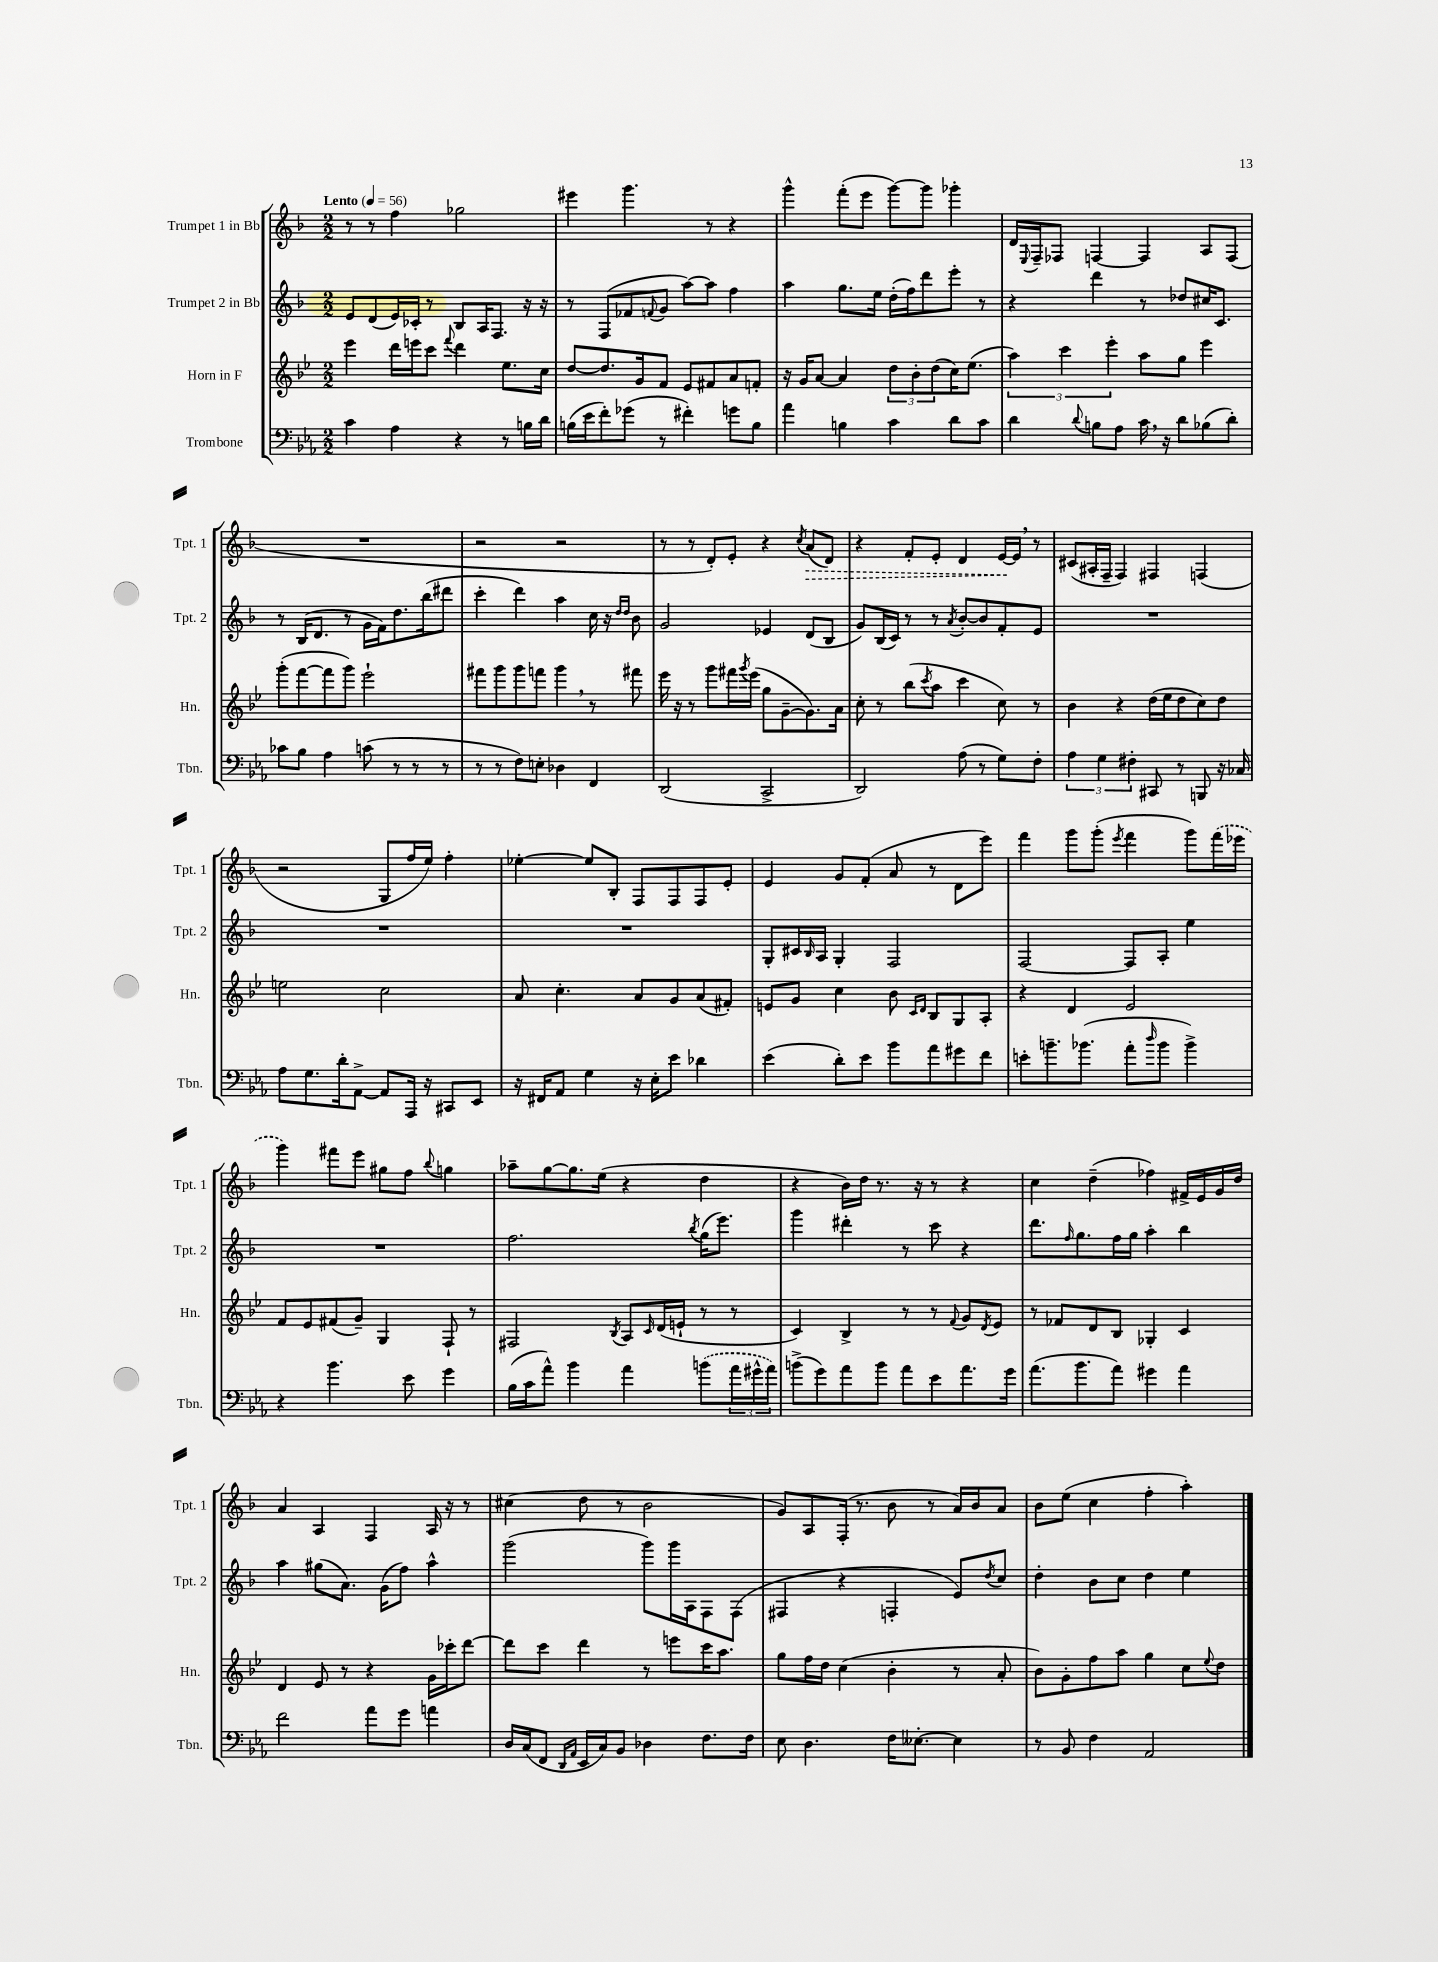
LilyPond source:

<<
\new StaffGroup <<
\new Staff = "s0" \with { instrumentName = "Trumpet 1 in Bb" shortInstrumentName = "Tpt. 1" } {
    \clef treble \key f \major \numericTimeSignature \time 2/2 \tempo "Lento" 4 = 56
    r8 r8 f''4 ges''2 |
    eis'''4 g'''4. r8 r4 |
    g'''4-^ f'''8-.( e'''8 g'''8~) g'''8 ges'''4-. |
    d'16 \appoggiatura { e8 } f16-- fes8 f4~ f4 a8 f8( |
    R1 |
    r2 r2 |
    r8 r8 d'8-.) e'8-. r4 \acciaccatura { c''8 } \once \override Hairpin.style = #'dashed-line a'8\>( d'8) |
    r4 f'8-. e'8-. d'4 e'16~\! e'16 \breathe r8 |
    cis'8( ais16-. f16-- f4) fis4 f4( |
    r2 g8 f''16 e''16) f''4-. |
    ees''4~-. ees''8 bes8-. f8 f8 f8 e'8-. |
    e'4 g'8 f'8-.( a'8 r8 d'8 e'''8) |
    f'''4 g'''8 g'''8-.( \acciaccatura { e'''8 } f'''4 g'''8) \once \slurDashed f'''16( ees'''16 |
    g'''4) fis'''8 e'''8 gis''8 f''8 \appoggiatura { bes''8 } g''4 |
    aes''8-- g''8~ g''8. e''16( r4 d''4 |
    r4 bes'16) d''16 r8. r16 r8 r4 |
    c''4 d''4--( fes''4) fis'16-> e'16 g'16 d''16 |
    a'4 a4 f4 a16 r16 r8 |
    cis''4( d''8 r8 bes'2 |
    g'8) a8 f16-.( r8. bes'8 r8 a'16) bes'16 a'8 |
    bes'8 e''8( c''4 f''4-. a''4-.) \bar "|." |
}
\new Staff = "s1" \with { instrumentName = "Trumpet 2 in Bb" shortInstrumentName = "Tpt. 2" } {
    \clef treble \key f \major \numericTimeSignature \time 2/2
    e'8 d'8( e'16) ces'16-. r8 bes8 a16 f8. r16 r16 |
    r8 f8( fes'8 \appoggiatura { f'8 } g'8 a''8~) a''8 f''4 |
    a''4 g''8. e''16 d''16-.( f''16) d'''8 e'''8-. r8 |
    r4 d'''4 r8 des''8 cis''16 c'8. |
    r8 bes16( d'8. r8 g'16 f'16) d''8. bes''16( dis'''8 |
    c'''4-. d'''4) a''4 c''16 r16 \grace { d''16 d''16 } bes'8 |
    g'2 ees'4 d'8( bes8 |
    g'8) bes16( c'16) r8 r8 \acciaccatura { a'8 } bes'8~-. bes'8 f'8-. e'8 |
    R1 |
    R1 |
    R1 |
    g8-. cis'16 \grace { bes16 } a16 g4-. f2 |
    f2~ f8 a8-. e''4 |
    R1 |
    f''2. \acciaccatura { bes''8 } g''16( e'''8.) |
    g'''4 dis'''4-. r8 c'''8 r4 |
    d'''8. \grace { f''16 } g''8. f''16 g''16 a''4-. bes''4 |
    a''4 gis''8( a'8.) g'16( f''8) a''4-^ |
    g'''2( g'''8) g'''16 a16 f8 f8( |
    fis4 r4 f4-. e'8) \acciaccatura { d''8 } c''8 |
    d''4-. bes'8 c''8 d''4 e''4 \bar "|." |
}
\new Staff = "s2" \with { instrumentName = "Horn in F" shortInstrumentName = "Hn." } {
    \clef treble \key bes \major \numericTimeSignature \time 2/2
    ees'''4 d'''16 e'''16 c'''8 \appoggiatura { f'''8 } d'''4 ees''8. c''16 |
    d''8~ d''8. g'16 f'8 ees'8 fis'8 a'8 f'8-. |
    r16 g'16 a'8~ a'4 \tuplet 3/2 { d''8 bes'8-. d''8( } c''16) ees''8.( |
    \tuplet 3/2 { a''4) c'''4 ees'''4-. } a''8 g''8 ees'''4 |
    g'''8-.( f'''8~ f'''8 g'''8) ees'''2-! |
    fis'''8 g'''8 g'''8 f'''8 g'''4 \breathe r8 fis'''8 |
    ees'''16 r16 r8 g'''8 fis'''16 \acciaccatura { g'''8 } ees'''16( g''8 g'8~-- g'8.) a'16 |
    c''8-. r8 bes''8( \acciaccatura { c'''8 } a''8 c'''4 c''8) r8 |
    bes'4 r4 d''16( ees''16 d''8 c''8) d''8 |
    e''2 c''2 |
    a'8 c''4.-. a'8 g'8 a'8( fis'8-.) |
    e'8 g'8 c''4 bes'8 \grace { c'16 d'16 } bes8 g8 a8-. |
    r4 d'4 ees'2 |
    f'8 ees'8 fis'8( g'8--) g4 f8-! r8 |
    fis2 \acciaccatura { bes8 } a8 \grace { c'16 } d'16( e'16-! r8 r8 |
    c'4) bes4-> r8 r8 \appoggiatura { f'8 } g'8 \acciaccatura { d'8 } ees'8 |
    r8 fes'8 d'8 bes8 ges4-. c'4 |
    d'4 ees'8 r8 r4 g'16 ces'''16-. d'''8~ |
    d'''8 c'''8 d'''4 r8 e'''8 c'''16 a''8. |
    g''8 f''16 d''16 c''4( bes'4-. r8 a'8-. |
    bes'8) g'8-. f''8 a''8 g''4 c''8 \appoggiatura { ees''8 } d''8 \bar "|." |
}
\new Staff = "s3" \with { instrumentName = "Trombone" shortInstrumentName = "Tbn." } {
    \clef bass \key ees \major \numericTimeSignature \time 2/2
    c'4 aes4 r4 r8 b16 d'16 |
    b16( ees'16 f'8-.) ges'8( r8 fis'4-.) g'8 b8 |
    aes'4 b4 c'4 d'8 c'8 |
    d'4 \appoggiatura { d'8 } b8 aes8 c'16 \breathe r16 d'8 bes8( d'8-.) |
    ces'8 bes8 aes4 c'8( r8 r8 r8 |
    r8 r8 f8) e8-. des4 f,4 |
    d,2( c,2-> |
    d,2) aes8( r8 g8) f8-. |
    \tuplet 3/2 { aes4 g4 fis4-. } cis,8 r8 b,,8 r16 ces16 |
    aes8 g8. d'16-. aes,8~-> aes,8 aes,,16 r16 cis,8 ees,8 |
    r16 fis,16 aes,8 g4 r16 ees16-. ees'8 des'4 |
    ees'4( d'8-.) ees'8 bes'8 aes'8 gis'8 f'8 |
    e'8-. b'8.-- bes'8.( aes'8-. \grace { d''16 } bes'8 bes'4->) |
    r4 bes'4. ees'8 g'4 |
    bes16( c'16 aes'8-^) bes'4 aes'4 \once \slurDashed b'8( \tuplet 3/2 { aes'16 gis'16-^ aes'16) } |
    b'8->( g'8) aes'8 b'8 aes'8 ees'8 aes'8. g'16 |
    aes'8.( bes'8. aes'8) gis'4 aes'4 |
    f'2 aes'8 g'8 a'4 |
    d16 c16( f,8 \grace { d,16 aes,16 } ees,16 c16) bes,8 des4 f8. f16 |
    ees8 d4. f16 eeses8.~-. eeses4 |
    r8 bes,8 f4 aes,2 \bar "|." |
}
>>
>>
\layout { \context { \Score \remove "Bar_number_engraver" } }
